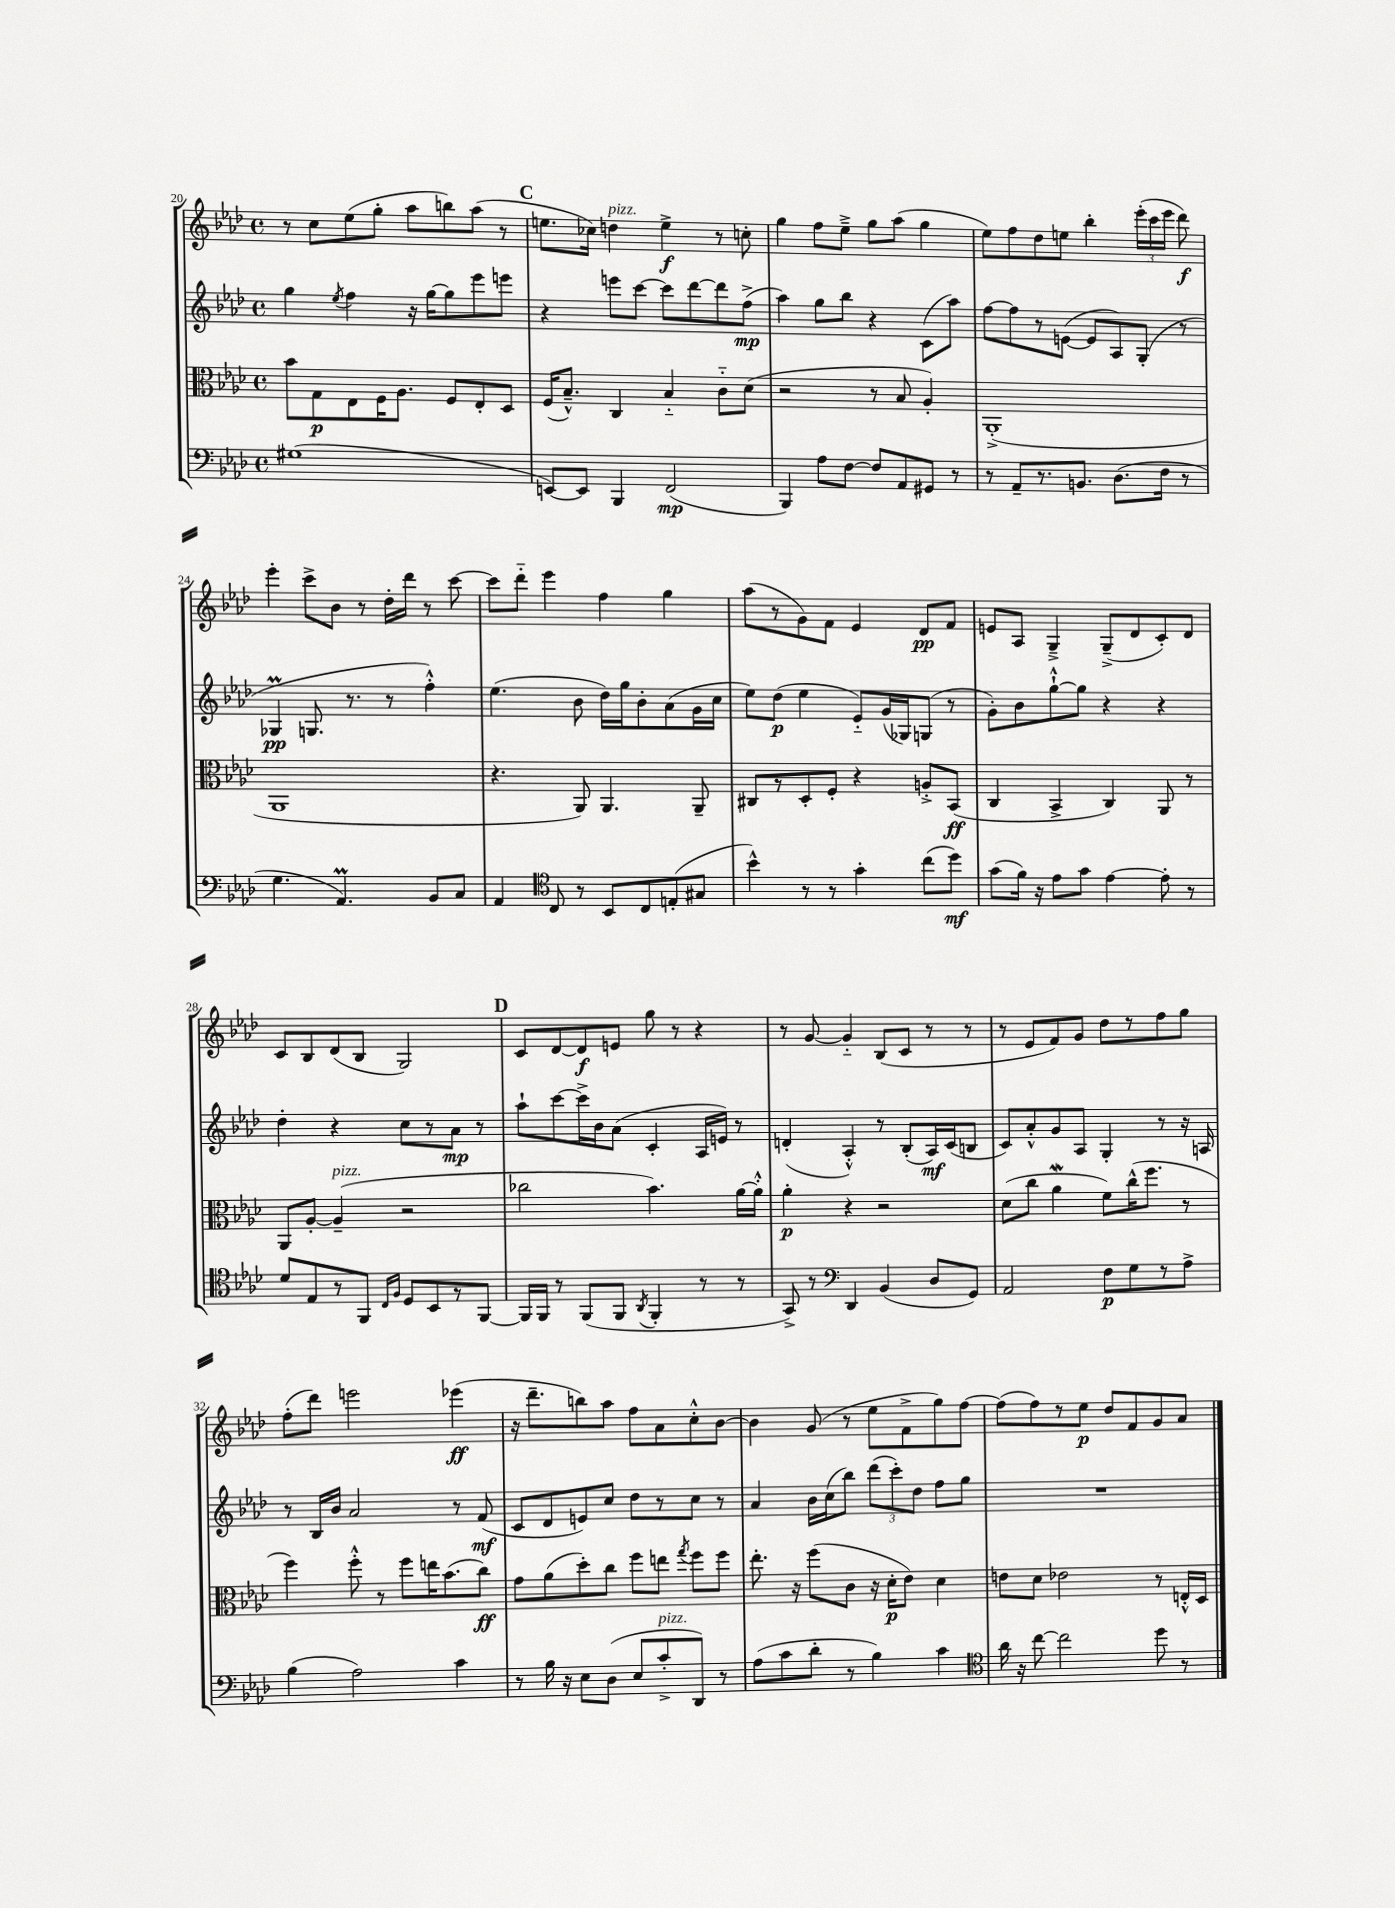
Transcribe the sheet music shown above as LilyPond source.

<<
\new StaffGroup <<
\new Staff = "s0" {
    \clef treble \key aes \major \defaultTimeSignature \time 4/4
    \autoBeamOff r8 c''8[ ees''8( g''8]-. aes''8[ b''8) aes''8]( r8 |
    \mark \markup { \bold "C" } e''8.[ ces''16]) d''4^\markup { \italic "pizz." } e''4->\f r8 c''8-. |
    g''4 f''8[ ees''8]---> g''8[ aes''8]( g''4 |
    ees''8[) f''8 des''8 e''8] bes''4-. \tuplet 3/2 { ees'''16[-.( c'''16 ees'''16] } des'''8\f) |
    ees'''4-. c'''8[-> bes'8] r8 des''16[-. des'''16] r8 c'''8~ |
    c'''8[ des'''8]-_ ees'''4 f''4 g''4 |
    aes''8[( r8 g'8) f'8] ees'4 des'8[\pp f'8] |
    e'8[ aes8] g4---> g8[--->( des'8 c'8-.) des'8] |
    c'8[ bes8 des'8( bes8] g2) |
    \mark \markup { \bold "D" } c'8[ des'8~ des'8\f e'8] g''8 r8 r4 |
    r8 g'8~ g'4-_ bes8[( c'8] r8 r8 |
    r8 ees'8[ f'8) g'8] des''8[ r8 f''8 g''8] |
    f''8[-.( des'''8]) e'''2 ees'''4\ff( |
    r16 des'''8.[-- b''8) aes''8] f''8[ aes'8 c''8-.-^ bes'8]~ |
    bes'4 g'8( r8 ees''8[ f'8-> g''8) f''8]~ |
    f''8[( f''8) r8 ees''8]\p des''8[ f'8 g'8 aes'8] \bar "|." |
}
\new Staff = "s1" {
    \clef treble \key aes \major \defaultTimeSignature \time 4/4
    \autoBeamOff g''4 \acciaccatura { ees''8 } f''4 r16 g''16[~ g''8 ees'''8 e'''8] |
    \mark \markup { \bold "C" } r4 e'''8[ c'''8]~ c'''8[ des'''8~ des'''8 f''8]->\mp( |
    aes''4) g''8[ bes''8] r4 c'8[( aes''8]) |
    f''8[~ f''8 r8 e'8]~( e'8[ aes8) g8]-.( r8 |
    ges4\prall\pp g8. r8. r8 f''4-.-^) |
    ees''4.( bes'8 des''16[) g''16 bes'8-. aes'8( g'16 c''16] |
    ees''8[) des''8]\p( ees''4 ees'8[-_) g'16( ges16) g8]( r8 |
    g'8[-.) bes'8 g''8~-!-^ g''8] r4 r4 |
    des''4-. r4 c''8[ r8 aes'8]\mp r8 |
    \mark \markup { \bold "D" } aes''8[-! c'''8~ c'''16-> bes'16 aes'8]( c'4-. aes16[ e'16]) r8 |
    d'4-.( aes4-.-^) r8 bes8[-.( aes16\mf) c'16( b8] |
    c'8[) aes'8-.-^ g'8 aes8] g4-. r8 r16 a16 |
    r8 bes16[ bes'16] aes'2 r8 f'8\mf( |
    c'8[ des'8 e'8) c''8] des''8[ r8 c''8] r8 |
    aes'4 bes'16[ c''16( bes''8]) \tuplet 3/2 { des'''8[( c'''8-.) des''8] } f''8[ g''8] |
    R1 \bar "|." |
}
\new Staff = "s2" {
    \clef alto \key aes \major \defaultTimeSignature \time 4/4
    \autoBeamOff bes'8[ g8\p ees8 f16 aes8.] f8[ ees8-. des8] |
    \mark \markup { \bold "C" } f16[( bes8.]---^) c4 bes4-_ c'8[-_ des'8]( |
    r2 r8 bes8 aes4-.) |
    aes,1-.->( |
    aes,1 |
    r4. aes,8) aes,4. aes,8-- |
    cis8[ r8 des8-. f8]-. r4 a8[-.-> bes,8]\ff( |
    c4 bes,4-> c4) aes,8 r8 |
    aes,8[ aes8]~-. aes4--^\markup { \italic "pizz." }( r2 |
    \mark \markup { \bold "D" } ces''2 bes'4.) aes'16[~ aes'16]-.-^ |
    aes'4-.\p r4 r2 |
    des'8[( c''8] aes'4\mordent f'8[) c''16-^( f''8.] r8 |
    f''4) f''8-.-^ r8 f''8[ e''16 bes'8.( c''8]\ff) |
    g'8[ aes'8( des''8-.) c''8] f''8[ e''8] \acciaccatura { g''8 } f''8[ f''8] |
    ees''8.-. r16 f''8[( c'8] r16 des'16[-.\p ees'8]) des'4 |
    e'8[ des'8] ees'2 r8 e16[-.-^ des16] \bar "|." |
}
\new Staff = "s3" {
    \clef bass \key aes \major \defaultTimeSignature \time 4/4
    \autoBeamOff gis1( |
    \mark \markup { \bold "C" } e,8[~) e,8] bes,,4 f,2\mp( |
    bes,,4) aes8[ f8]~ f8[ aes,8 gis,8] r8 |
    r8 aes,8[-- r8. b,8.] des8.[( f16] r8 |
    g4. aes,4.\prall) bes,8[ c8] |
    aes,4 \clef tenor c8 r8 bes,8[ c8 e8-.( gis8] |
    bes'4-^) r8 r8 g'4-. c''8[( des''8]\mf) |
    g'8[( f'16]) r16 ees'8[ g'8] ees'4~ ees'8-. r8 |
    des'8[ ees8 r8 f,8] \grace { c16[ f16] } des8[ bes,8 r8 f,8]~ |
    \mark \markup { \bold "D" } f,16[ f,16] r8 f,8[( f,8] \acciaccatura { aes,8 } f,4-. r8 r8 |
    g,8->) r8 \clef bass des,4 bes,4( des8[ g,8]) |
    aes,2 f8[\p g8 r8 aes8]-> |
    bes4( aes2) c'4 |
    r8 bes16 r16 ees8[ des8]( ees8[ c'8-.->^\markup { \italic "pizz." } des,8]) r8 |
    aes8[( c'8 des'8]-. r8 bes4) c'4 |
    \clef tenor aes'16 r16 c''8~ c''2 des''8 r8 \bar "|." |
}
>>
>>
\layout { \context { \Score currentBarNumber = #20 } }
